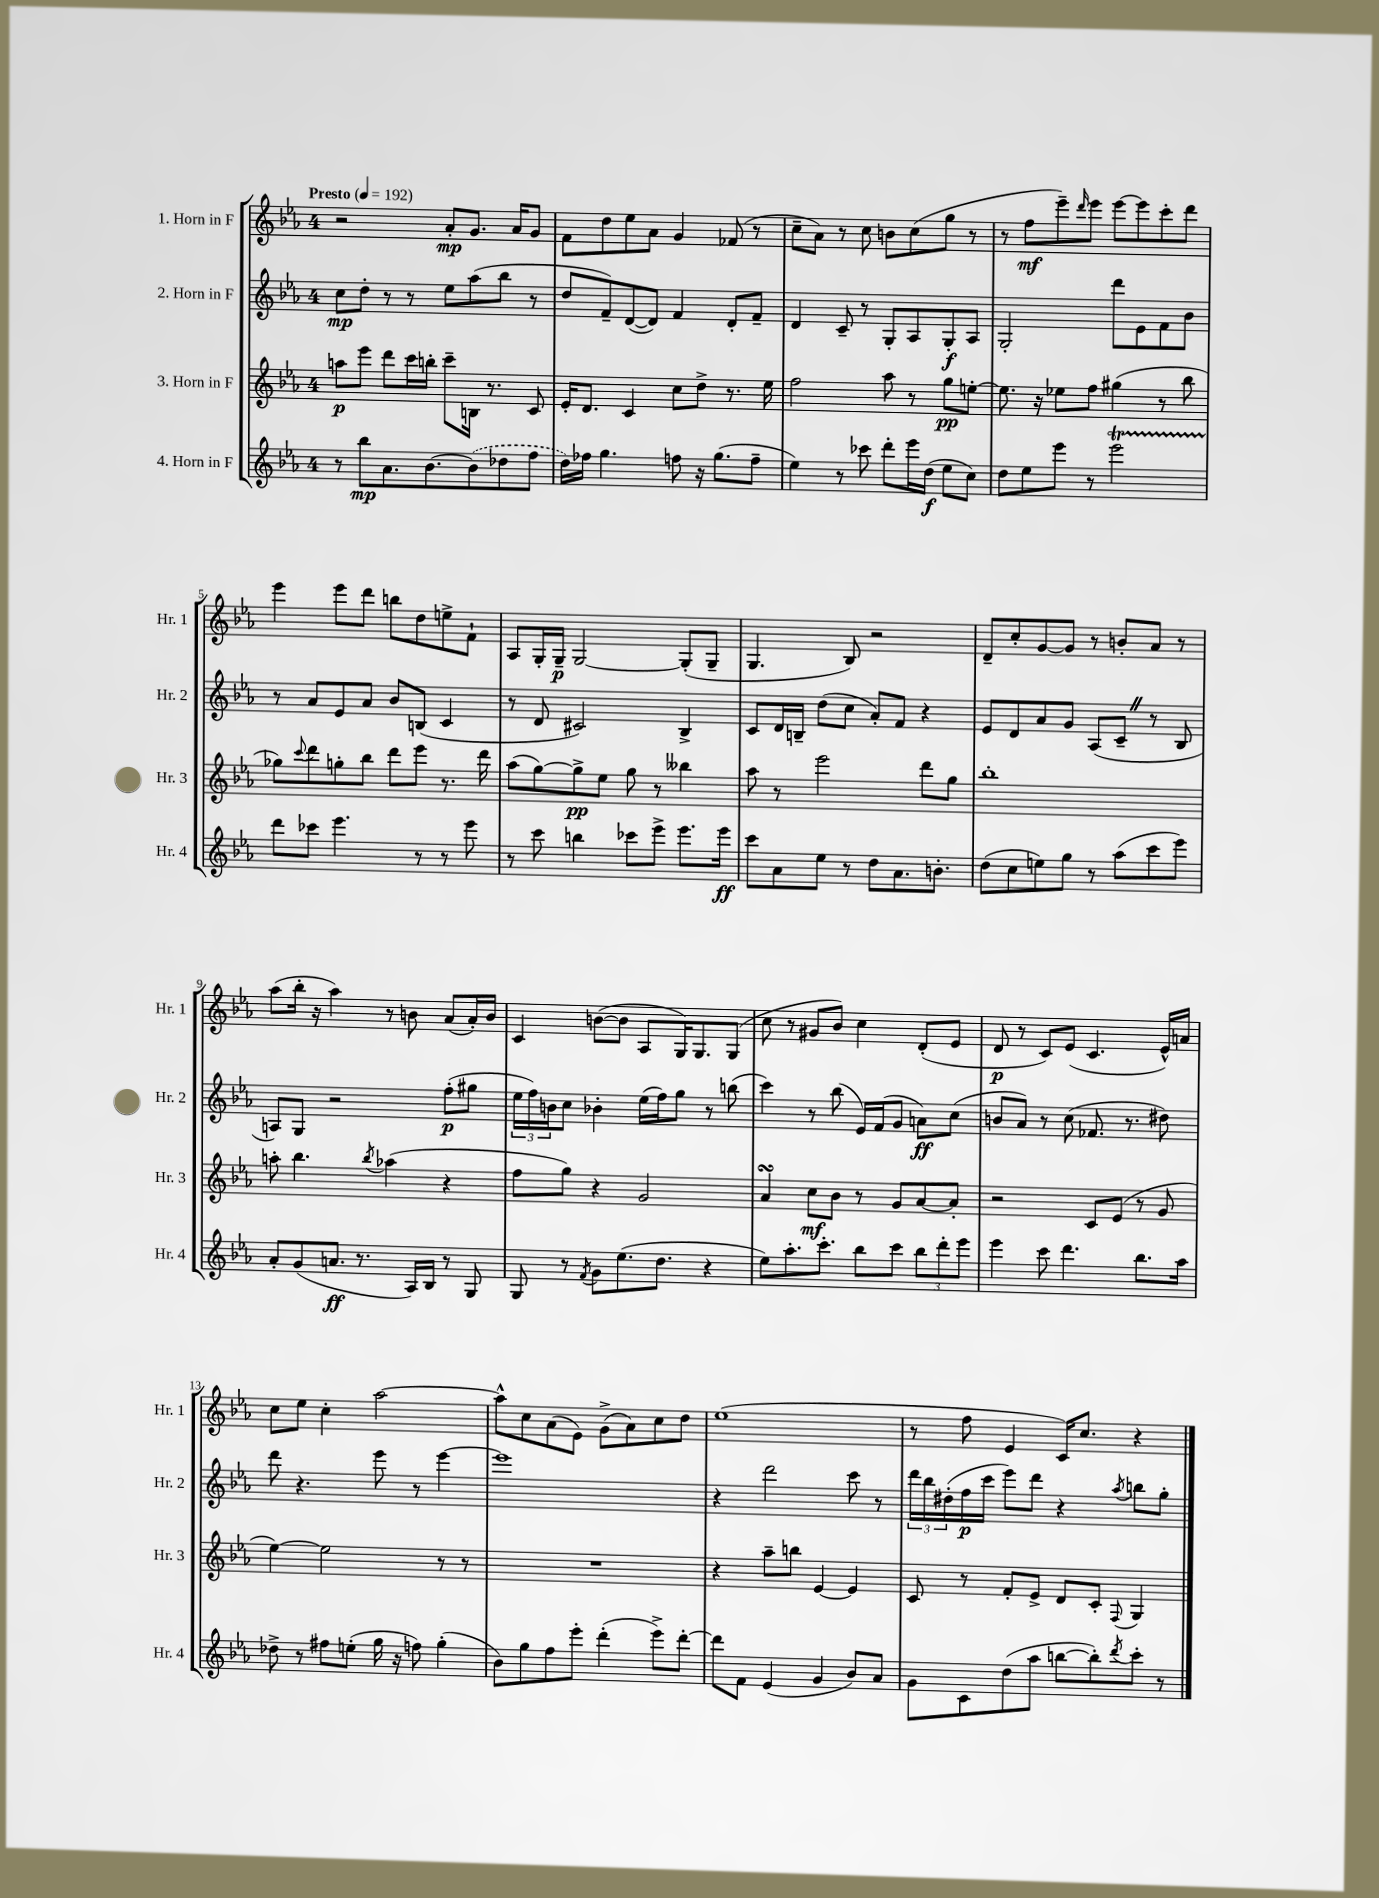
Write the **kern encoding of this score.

**kern	**kern	**kern	**kern
*staff4	*staff3	*staff2	*staff1
*clefG2	*clefG2	*clefG2	*clefG2
*k[b-e-a-]	*k[b-e-a-]	*k[b-e-a-]	*k[b-e-a-]
*M4/4	*M4/4	*M4/4	*M4/4
*MM192	*MM192	*MM192	*MM192
8r	8aa\L	8cc\L	2r
8bb-\L	8eee-\J	8dd'\J	.
8.a-\	8ddd\L	8r	.
.	16ccc\L	8r	.
[8.b-\	16bb'\JJ	.	.
.	8ccc~\L	8ee-\L	8a-'/L
(8b-\]	16B\Jk	(8aa-\	8.g/J
.	8.r	.	.
8dd-\	.	8bb-\J	.
.	.	.	16a-/LK
8ff\J	8c/	8r	8g/J
=	=	=	=
16dd\LL)	16e-'/LK	8dd/L	8f\L
16ff-\JJ	8.d/J	.	.
4.gg\	.	8f~/)	8dd\
.	4c/	([8d/	8ee-\
.	.	8d/]J)	8a-\J
8ff\	8cc\L	4f/	4g/
16r	8dd^\J	.	.
(8.gg\L	.	.	.
.	8.r	8d'/L	(8f-/
8ff~\J	.	8f~/J	8r
.	16ee-\	.	.
=	=	=	=
4ee-\)	2ff\	4d/	8cc~\L
.	.	.	8a-\J)
8r	.	8c~/	8r
8ccc-\	.	8r	8cc\
8ddd'\L	8aa-\	8G'/L	8b\L
16eee-\L	8r	8A-/	(8cc\
(16dd\JJ	.	.	.
8ee-\L	8gg\L	8G'/	8gg\J
8cc\J)	[8ee'\J	8A-/J	8r
=	=	=	=
8dd\L	8.ee\]	2G'/	8r
8ee-\	.	.	8ff\L
.	16r	.	.
8eee-\J	8ee-\L	.	8eee-~\)
.	.	.	16qqddd/
8r	8ff\J	.	8eee-\J
2eee-\	(4gg#\	8ddd\L	[8eee-\L
.	.	8e-\	8eee-\]
.	8r	8f\	8ccc'\
.	8bb-\	8b-\J	8ddd\J
=	=	=	=
8ddd\L	8gg-\L)	8r	4eee-\
.	8qqccc/	.	.
8ccc-\J	8ddd\	8a-/L	.
4.eee-\	8gg'\	8e-/	8eee-\L
.	8bb-\J	8a-/J	8ddd\J
.	8ddd\L	8b-/L	8bb\L
8r	8eee-\J	(8B/J	8dd\
8r	8.r	4c/	8ee^\
8eee-\	.	.	8f`\J
.	16ddd\	.	.
=	=	=	=
8r	(8aa-\L	8r	8A-/L
8ccc\	[8gg\)	8d/	16G'/L
.	.	.	16G~/JJ
4bb\	8gg^\]	2c#/)	[2G/
.	8ee-\J	.	.
8ccc-\L	8gg\	.	.
8eee-^\J	8r	.	.
8.eee-\L	4bb--\	4B-^/	(8G'/]L
.	.	.	8G~/J
16eee-\Jk	.	.	.
=	=	=	=
8ccc\L	8aa-\	8c/L	4.G/
8a-\	8r	16d/L	.
.	.	16B~/JJ	.
8ee-\J	2eee-\	(8dd\L	.
8r	.	8cc\J	8B-/)
8dd\L	.	8a-'/L)	2r
8.a-\	.	8f/J	.
.	8ddd\L	4r	.
8.b'\J	.	.	.
.	8gg\J	.	.
=	=	=	=
(8dd\L	1bb-'	8e-/L	8d~/L
8cc\	.	8d/	8cc'/
8ee\)	.	8a-/	[8g/
8gg\J	.	8g/J	8g/]J
8r	.	(8A-/L	8r
(8aa-\L	.	8c~/J	8b'/L
8ccc\	.	8r	8a-/J
8eee-\J)	.	8B-/	8r
=	=	=	=
8a-'/L	8aa'\	8A/L)	(8aa-\L
(8g/	4.bb-\	8G/J	16bb-'\Jk
.	.	.	16r
8.a/J	.	2r	4aa-\)
8.r	.	.	.
.	8qbb-/	.	.
.	(4aa-\	.	8r
16A-/LL)	.	.	8b\
16B-/JJ	.	.	.
8r	4r	(8ff'\L	(8a-/L
8G/	.	8gg#\J	16a-'/L)
.	.	.	16b/JJ
=	=	=	=
8G/	8ff\L	24ee-\LL	4c/
.	.	24ff\)	.
.	.	24b\J	.
8r	8gg\J)	8cc\J	.
8qf/	.	.	.
8g\L	4r	4b-'\	([8b\L
(8.ee-\	.	.	8b\]J
.	2g/	(16ee-\LL	8A-/L
8.dd\J	.	16ff\J)	.
.	.	8gg\J	16G/K)
.	.	.	8.G/
4r	.	8r	.
.	.	(8bb\	(8G/J
=	=	=	=
8ee-\L)	4a-/	4ccc\)	8cc\
8.aa-'\	.	.	8r
.	8cc\L	8r	8g#/L
8.ccc'\J	.	.	.
.	8b-\J	(8bb-\	8b-/J)
8bb-\L	8r	16e-/LL)	4cc\
.	.	(16f/J	.
8ccc\J	8g/L	8g/J	.
12bb-\L	[8a-/	8a\L)	(8d'/L
12ddd'\	.	.	.
.	8a-'/]J	(8cc\J	8e-/J
12eee-\J	.	.	.
=	=	=	=
4eee-\	2r	8b/L	8d/
.	.	8a-/J)	8r
8ccc\	.	8r	8c/L)
4.ddd\	.	(8cc\	(8e-/J
.	8c/L	8.f-/	4.c/
.	(8e-/J	.	.
.	.	8.r	.
8.bb-\L	8r	.	.
.	8g/	8dd#\)	16e-^^/LL)
16aa-\Jk	.	.	16a/JJ
=	=	=	=
8dd-^\	[4ee-\)	8ddd\	8cc\L
8r	.	4.r	8ee-\J
8ff#\L	2ee-\]	.	4cc'\
(8ee'\J	.	.	.
16gg\	.	8eee-\	[2aa-\
16r	.	.	.
8ff\)	.	8r	.
(4gg'\	8r	[4eee-\	.
.	8r	.	.
=	=	=	=
8b-\L)	1r	1eee-]	8aa-^^\]L
8gg\	.	.	8cc\
8ff\	.	.	(8a-\
8eee-'\J	.	.	8e-\J)
(4ddd'\	.	.	(8g^\L
.	.	.	8a-\)
8eee-^\L)	.	.	8cc\
[8ddd'\J	.	.	8dd\J
=	=	=	=
8ddd\]L	4r	4r	(1ee-
8f\J	.	.	.
(4e-/	8aa-~\L	2ddd\	.
.	8bb\J	.	.
4g/	[4e-/	.	.
8b-/L)	4e-/]	8ccc\	.
8a-/J	.	8r	.
=	=	=	=
8g\L	8c/	24ddd\LL	8r
.	.	24bb-\	.
.	.	(24dd#'\	.
8c\	8r	16ff\	8ff\
.	.	16ccc\JJ	.
(8dd\	8f'/L	8eee-\L)	4e-/
8aa-\J	8e-^/J	8ddd\J	.
[8bb\L	8d/L	4r	16c/LK)
.	.	.	8.cc/J
8bb'\])	8c'/J	.	.
8qddd/	8qqF/	8qaa-/	.
8ccc'\J	4G/	8bb\L	4r
8r	.	8gg'\J	.
==	==	==	==
*-	*-	*-	*-
